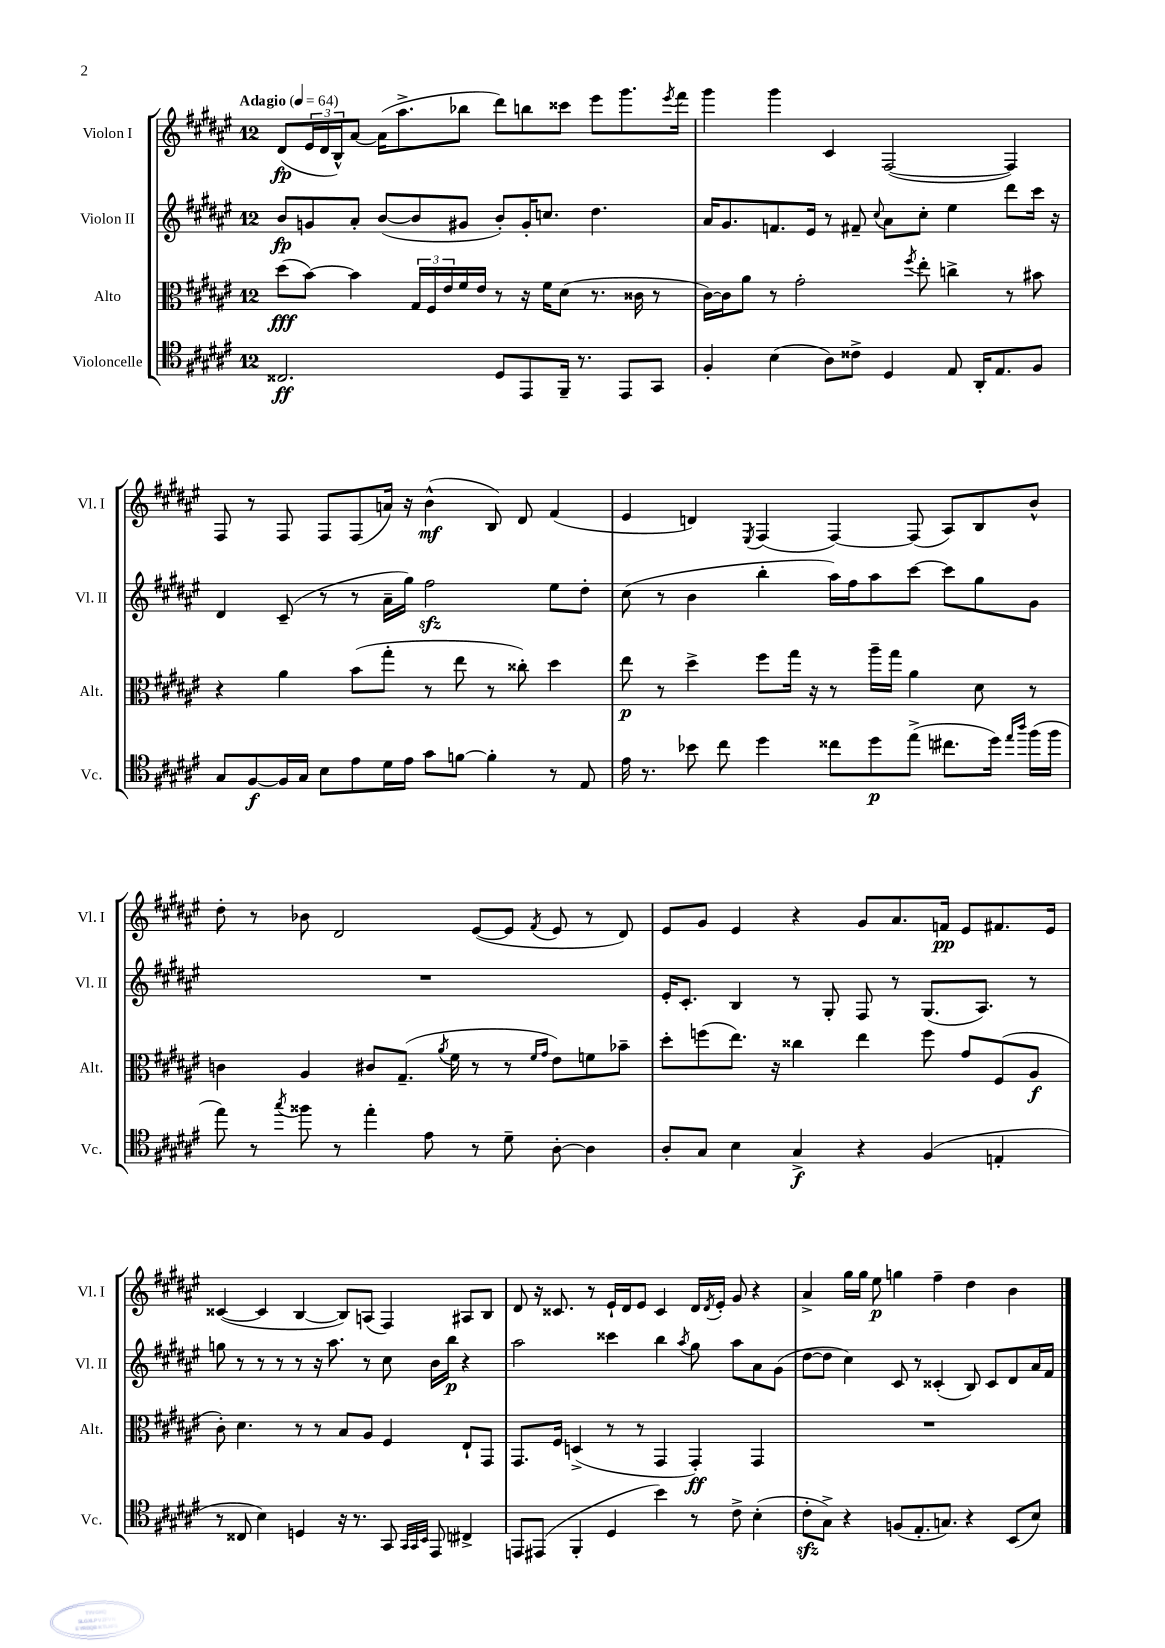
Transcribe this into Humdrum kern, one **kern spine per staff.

**kern	**kern	**kern	**kern
*staff4	*staff3	*staff2	*staff1
*clefC4	*clefC3	*clefG2	*clefG2
*k[f#c#g#d#a#e#]	*k[f#c#g#d#a#e#]	*k[f#c#g#d#a#e#]	*k[f#c#g#d#a#e#]
*M12/8	*M12/8	*M12/8	*M12/8
*MM64	*MM64	*MM64	*MM64
2.C##	(8dd#	8b	(8d#
.	[8b)	8g	24e#
.	.	.	24d#
.	.	.	24B^^)
.	4b]	8a#'	[8a#
.	.	([8b	(16a#]
.	.	.	8.aa#^
.	24G#	8b]	.
.	24F#	.	.
.	24e#	.	.
.	16f#	8g#	8bb-
.	16e#	.	.
8D#	8r	8b')	8ddd#)
8EE#	16r	16g#'	8bb
.	16f#	8.cc	.
16FF#~	(8d#	.	8ccc##
8.r	.	.	.
.	8.r	4.dd#	8eee#
8EE#	.	.	8.ggg#
.	16c##	.	.
8GG#	8r	.	.
.	.	.	8qeee#
.	.	.	16fff#
=	=	=	=
4F#'	[16c#)	16a#	4ggg#
.	16c#]	8.g#	.
.	8a#	.	.
(4B	8r	8.f	4ggg#
.	2g#'	.	.
.	.	16e#	.
8A#)	.	8r	4c#
8c##^	.	8f#~	.
.	.	8qqcc#	.
4D#	.	8a#	([2F#
.	8qff#	.	.
.	8ee#'	8cc#'	.
8E#	4cc^	4ee#	.
16AA#'	.	.	.
8.E#	.	.	.
.	8r	8ddd#	4F#])
8F#	8b#	16ccc#	.
.	.	16r	.
=	=	=	=
8G#	4r	4d#	8F#
[8F#	.	.	8r
16F#]	4a#	(8c#~	8F#
16G#	.	.	.
8B	.	8r	8F#
8e#	(8b	8r	(8F#
16d#	8gg#'	16a#~	16a)
16e#	.	16gg#)	16r
8g#	8r	2ff#	(4b^^
[8f	8ee#	.	.
4f']	8r	.	8B)
.	8cc##')	.	8d#
8r	4dd#	8ee#	(4f#
8E#	.	8dd#'	.
=	=	=	=
16e#	8ee#	(8cc#	4e#
8.r	.	.	.
.	8r	8r	.
8b-	4dd#^	4b	4d)
8cc#	.	.	.
.	.	.	8qE#
4dd#	8ff#	4bb'	(4F#
.	16gg#	.	.
.	16r	.	.
8cc##	8r	16aa#)	[4F#)
.	.	16ff#	.
8dd#	16aa#~	8aa#	.
.	16gg#	.	.
(8ee#^	4a#	[8ccc#	(8F#]
8.cc#	.	8ccc#]	8A#)
.	8d#	8gg#	8B
16dd#)	.	.	.
16qqee#	.	.	.
16qqaa#	.	.	.
(16ff#	8r	8g#	8b^^
16ff#	.	.	.
=	=	=	=
8ee#)	4c	1.r	8dd#'
8r	.	.	8r
8qgg#	.	.	.
8ff##	4A#	.	8b-
8r	.	.	2d#
4ee#'	8c#	.	.
.	(8.G#~	.	.
8e#	.	.	.
.	8qa#	.	.
.	16f#	.	.
8r	8r	.	([8e#
8d#~	8r	.	8e#]
.	16qqf#	.	.
.	16qqg#	.	8qf#
[8A#'	8e#)	.	8e#
4A#]	8f	.	8r
.	8b-~	.	8d#)
=	=	=	=
8A#'	8dd#'	16e#'	8e#
.	.	8.c#'	.
8G#	(8ff	.	8g#
4B	8.ee#)	4B	4e#
.	16r	.	.
4G#^	4cc##	8r	4r
.	.	8G#'	.
4r	4ee#	8F#	8g#
.	.	8r	8.a#
(4F#	8ff	(8.G#	.
.	.	.	16f
.	8g#	.	8e#
.	.	8.A#)	.
4E'	(8F#	.	8.f#
.	8A#	8r	.
.	.	.	16e#
=	=	=	=
8r	8c#')	8gg	([4c##
8C##	4.d#	8r	.
4B)	.	8r	4c##]
.	.	8r	.
4D	8r	8r	[4B
.	8r	16r	.
.	.	8.aa#	.
16r	8B	.	8B])
8.r	.	.	.
.	8A#	8r	(8A
8GG#	4F#	8cc#	4F#)
32qqGG#	.	.	.
32qqGG#	.	.	.
32qqBB	.	.	.
8EE#	.	16b	.
.	.	16bb	.
4C#^	8E#`	4r	8A#
.	8GG#	.	8B
=	=	=	=
8EE	8.GG#	2aa#	8d#
(8EE#	.	.	16r
.	16F#	.	8.c##
4FF#'	(4D^	.	.
.	.	.	8r
4D#	8r	4ccc##	16e#`
.	.	.	16d#
.	8r	.	8e#
4b)	4GG#	4bb	4c##
.	.	8qaa#	.
8r	4GG#')	8gg#	16d#
.	.	.	8qd#
.	.	.	16e#'
8c#^	.	8aa#	8g#
(4B'	4GG#	8a#	4r
.	.	(8g#	.
=	=	=	=
8c#'	1.r	[8dd#	4a#^
8G#^)	.	8dd#]	.
4r	.	4cc#)	16gg#
.	.	.	16gg#
.	.	.	8ee#
(8F	.	8c#	4gg
8.E#'	.	8r	.
.	.	(4c##'	4ff#~
8.G)	.	.	.
4r	.	8B)	4dd#
.	.	8c##	.
(8BB	.	8d#	4b
8B)	.	16a#	.
.	.	16f#	.
==	==	==	==
*-	*-	*-	*-
